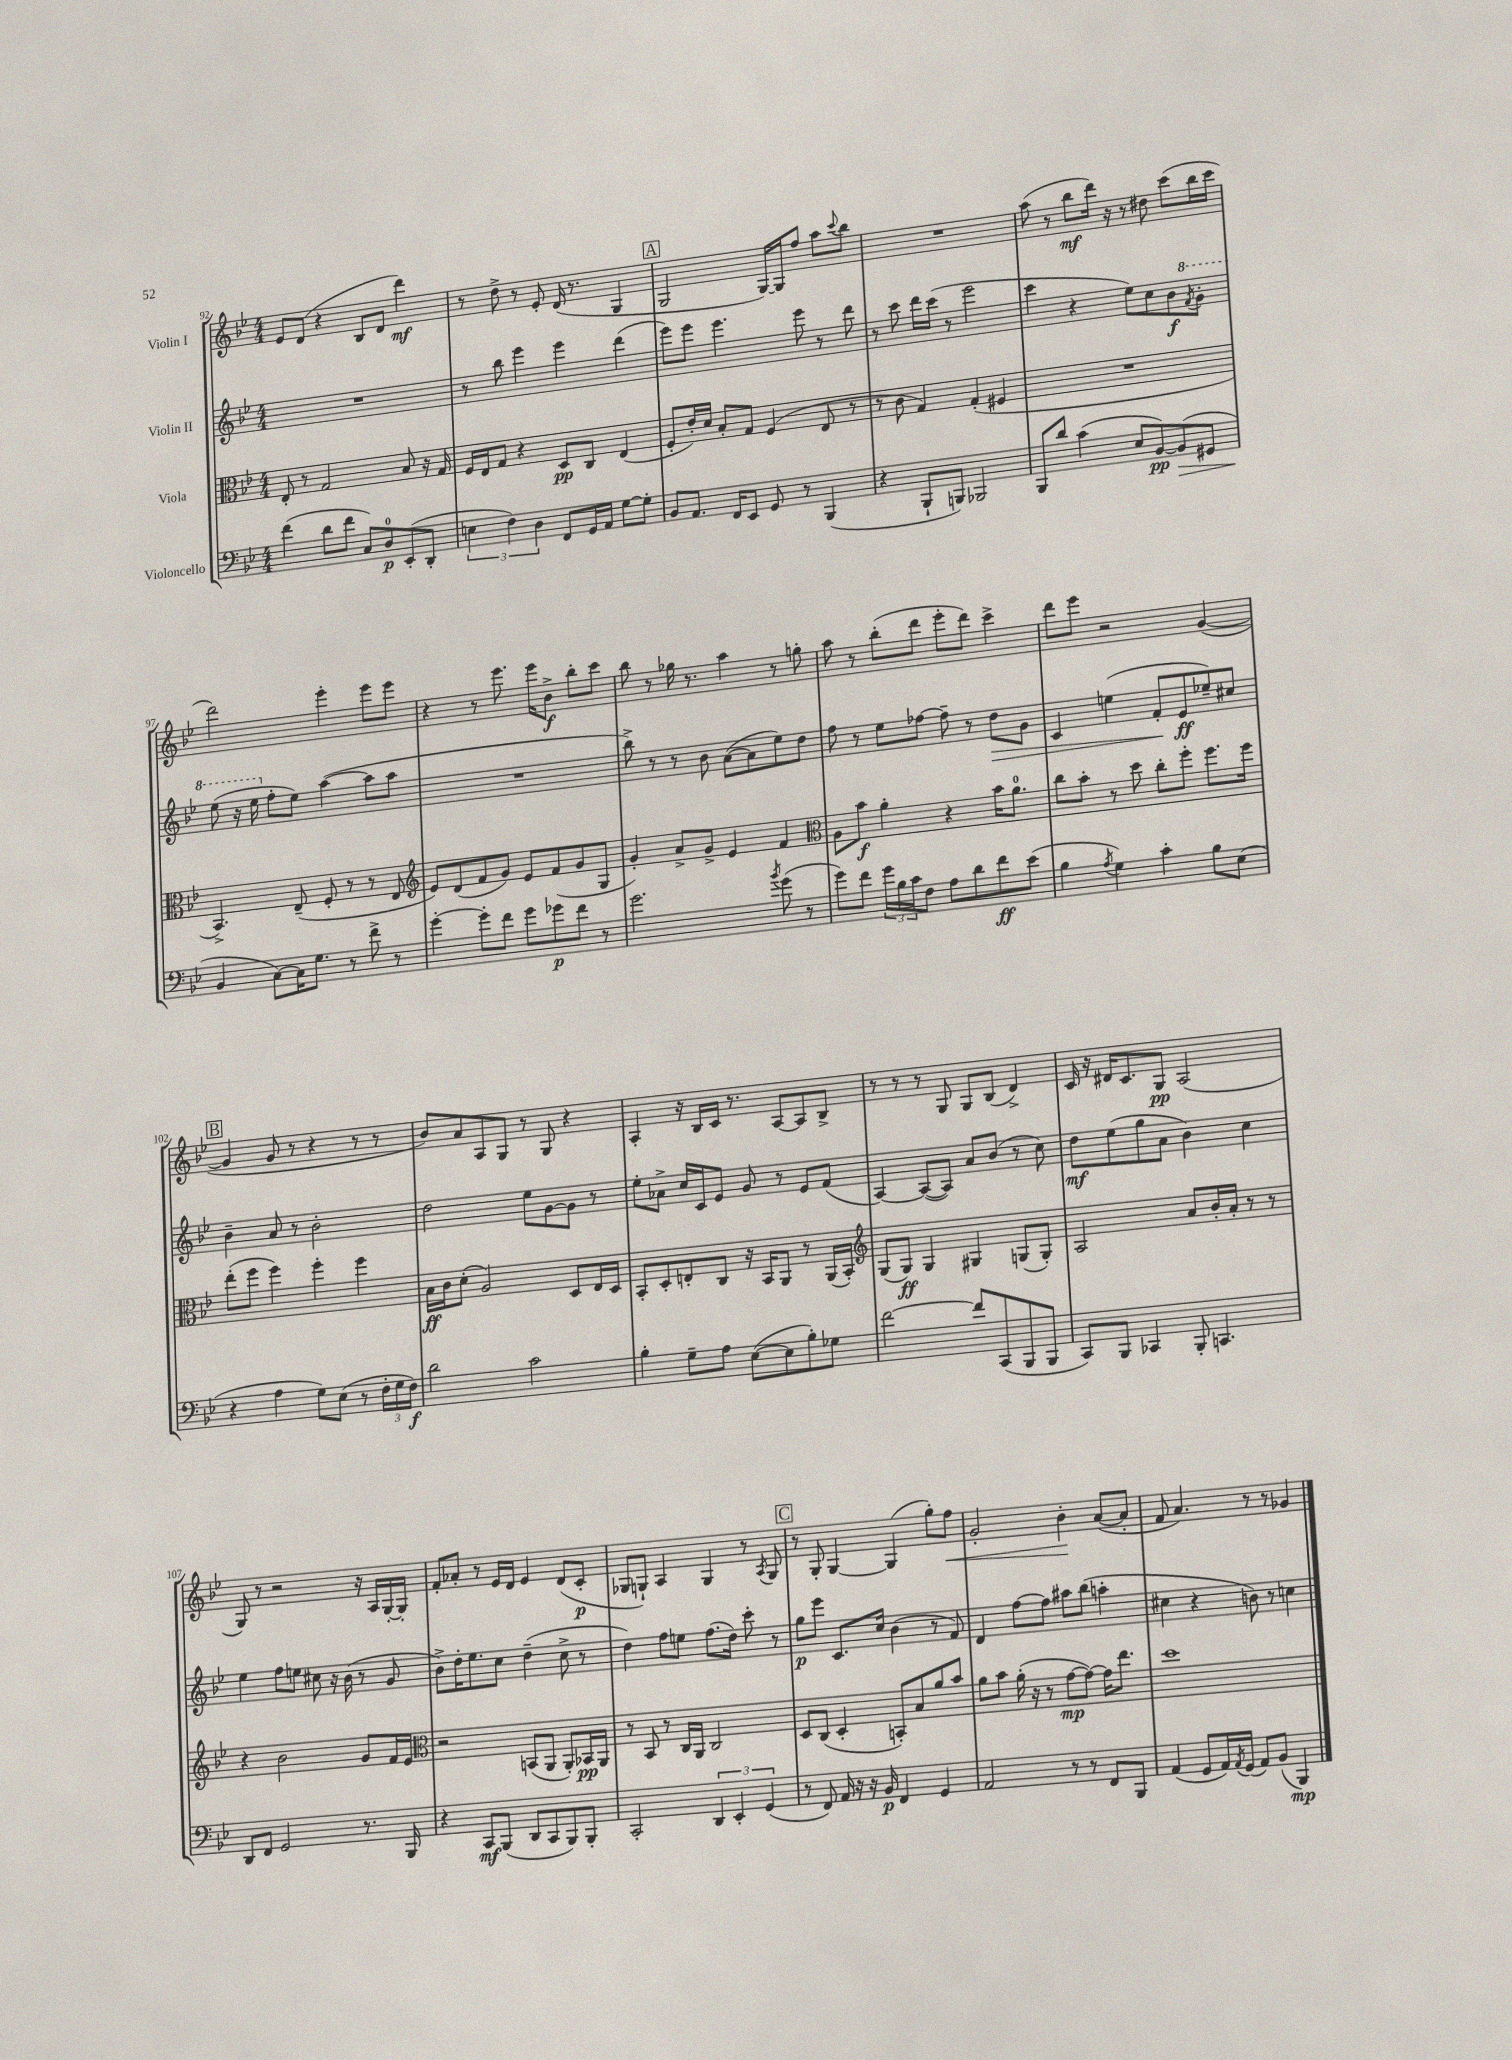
<<
\new StaffGroup <<
\new Staff = "s0" \with { instrumentName = "Violin I" } {
    \clef treble \key bes \major \numericTimeSignature \time 4/4
    ees'8 d'8( r4 bes8 d'8 d'''4\mf) |
    r8 d''8-> r8 ees'8-. d'16( r8. g4 |
    \mark \markup { \box "A" } g2 g16~) g16 f''8 a''8 \appoggiatura { c'''8 } bes''8 |
    R1 |
    a''8( r8 bes''8\mf d'''16) r16 r8 dis''8 c'''8( bes''16 c'''16 |
    d'''2) ees'''4-. ees'''8 ees'''8 |
    r4 r8 ees'''8. ees'''16 bes'8->\f bes''8-. c'''8 |
    bes''8 r8 ges''16 r8. a''4 r8 g''8-. |
    a''8 r8 bes''8-.( d'''8 ees'''8-. d'''8) c'''4-> |
    d'''8 ees'''8 r2 g'4~( |
    \mark \markup { \box "B" } g'4 g'8 r8 r4 r8 r8 |
    bes'8) a'8 a8 g8 r8 g8 r4 |
    a4-. r16 bes16 c'16 r8. a8~ a8 bes8-> |
    r8 r8 r8 g8 g8 bes8( d'4->) |
    c'16 r16 dis'16 c'8. g8\pp a2( |
    g8) r8 r2 r16 a16 g16~-. g16-. |
    f'8-. aes'8-. r8 ees'16 d'16 ees'4 d'8( c'8-.\p |
    ges8 g8-!) a4 g4 r8 \acciaccatura { a8 } g8 |
    \mark \markup { \box "C" } r8 g8-. g4~ g4( g''8-.) f''8\< |
    g'2-. bes'4-.\! a'8~( a'8-. |
    f'8 a'4.) r8 r8 ges'4 \bar "|." |
}
\new Staff = "s1" \with { instrumentName = "Violin II" } {
    \clef treble \key bes \major \numericTimeSignature \time 4/4
    R1 |
    r8 bes''8 ees'''4 ees'''4 d'''4( |
    \mark \markup { \box "A" } ees'''8) ees'''8 ees'''4. ees'''8 r8 d'''8 |
    r8 c'''8 d'''16 c'''16( r8 ees'''2 |
    c'''4 r4 ees''8) c''8 bes'8\f \ottava #1 \acciaccatura { f''8 } g''8-. |
    ees'''8( r16 ees'''16 \ottava #0 f''8-. ees''8) a''4~( a''8 a''8 |
    R1 |
    bes''8->) r8 r8 bes'8 a'8~( a'8 ees''8) d''8 |
    f''8 r8 ees''8 fes''8~ fes''8-- r8 d''8\> g'8 |
    c'4 e''4( f'8-.\! ees'8\ff ees''8--) cis''8 |
    \mark \markup { \box "B" } bes'4-- a'8 r8 bes'2-. |
    d''2 ees''8 g'8~ g'8 r8 |
    ees''8-. aes'8-> c''16 c'16 ees'8 g'8 r8 ees'8 f'8( |
    a4~) a8~( a8) a'8 bes'8( r8 c''8) |
    d''8\mf ees''8( g''8 a'8 bes'4) c''4 |
    ees''4 f''8 e''8 cis''8 r16 bes'16( r8 g'8 |
    bes'8->) d''16-. ees''8. c''8 d''4--( c''8-> r8 |
    d''4) f''8 e''8 f''8.( d''16) c'''8-. r8 |
    \mark \markup { \box "C" } g''8\p ees'''8 c'8. c''16 bes'4( r8 f'8) |
    d'4 f''8~ f''8 ais''8 bes''8( a''4-. |
    cis''4 r4 b'8) r8 c''4 \bar "|." |
}
\new Staff = "s2" \with { instrumentName = "Viola" } {
    \clef alto \key bes \major \numericTimeSignature \time 4/4
    ees8-. r8 g2 bes8 r16 g16 |
    f16 ees16 g8 r4 d8\pp c8 ees4( |
    \mark \markup { \box "A" } f8-. ees'16-.) d'16 bes8-. g8 f4( ees8 r8 |
    r8 c'8 g4) g4-.( fis4 |
    R1 |
    bes,4.->) ees8--( f8-. r8 r8 ees8 |
    \clef treble ees'8) d'8( f'8 g'8) ees'8 f'8( g'8 g8 |
    g'4-.) a'8-> g'8-> ees'4 f'4 |
    \clef alto a8 bes'8\f a'4-. r4 bes'16 a'8.-0 |
    c''8 bes'8-. r8 d''8 c''8-. f''8-. f''8. f''16 |
    \mark \markup { \box "B" } ees''8-.( f''8 f''4) f''4-. f''4 |
    bes16\ff c'16 d'8-.( a2) d8 ees16 d16 |
    bes,8-. d8-. e8-. c8 r16 bes,16 a,8 r8 a,16( bes,16-.) |
    \clef treble g8( g8\ff) g4 gis4 g8( g8-.) |
    a2 a'8 bes'16-. a'16-. r8 r8 |
    r4 bes'2 g'8 f'16 ees'16 |
    \clef alto r2 b,8( a,8 a,8-.) bes,16\pp a,16 |
    r8 bes,8 r8 c16 a,16 c2 |
    \mark \markup { \box "C" } d8 c8( d4-. b,8-.) bes8 a'8 bes'8 |
    a'8 bes'8 a'16-.( r16 r8 g'8~\mp g'8~) g'16 ees''8. |
    d''1 \bar "|." |
}
\new Staff = "s3" \with { instrumentName = "Violoncello" } {
    \clef bass \key bes \major \numericTimeSignature \time 4/4
    f'4( d'8 f'8 c8) d8-0\p ees,8-.( d,8-. |
    \tuplet 3/2 { e4 f4) d4 } f,8 g,16 a,16 g8~ g8-. |
    \mark \markup { \box "A" } bes,8 a,8. f,16 ees,8 g,8 r8 bes,,4( |
    r4 bes,,8-! b,,8) bes,,2 |
    bes,,8 d'8 c'4( ees8 bes,8~\pp) bes,8\>( gis,8 |
    bes,4\! c8~) c16 g8. r8 f'8-> r8 |
    g'4~-. g'8-. f'8 g'8 ges'8\p f'8 r8 |
    g'2. \acciaccatura { bes'8 } g'8( r8 |
    g'8) f'8 \tuplet 3/2 { g'16 bes16 c'16 } f8 a8 d'8 f'8\ff ees'8( |
    bes4 \acciaccatura { a8 } g4) c'4-. bes8 ees8( |
    \mark \markup { \box "B" } r4 a4 g8) ees8( r8 \tuplet 3/2 { f16-. g16 f16\f) } |
    d'2 c'2 |
    bes4-. g8-- a8 ees8~( ees8 bes8-.) ges8 |
    f'2~ f'8 c,8( bes,,8 bes,,8 |
    c,8) bes,,8 ces,4 bes,,8-. c,4. |
    d,8 f,8 g,2 r8. bes,,16 |
    r4 c,8\mf bes,,8( d,8 c,8 bes,,8) bes,,8-. |
    c,2-. \tuplet 3/2 { d,4 ees,4-. g,4( } |
    \mark \markup { \box "C" } r8 f,8) a,16 r16 r16 bes,16\p f,4 g,4 |
    a,2 r8 r8 f,8 bes,,8 |
    a,4( g,8 a,16) \acciaccatura { a,8 } g,16( a,8) bes,8( bes,,4\mp) \bar "|." |
}
>>
>>
\layout { \context { \Score currentBarNumber = #92 } }
